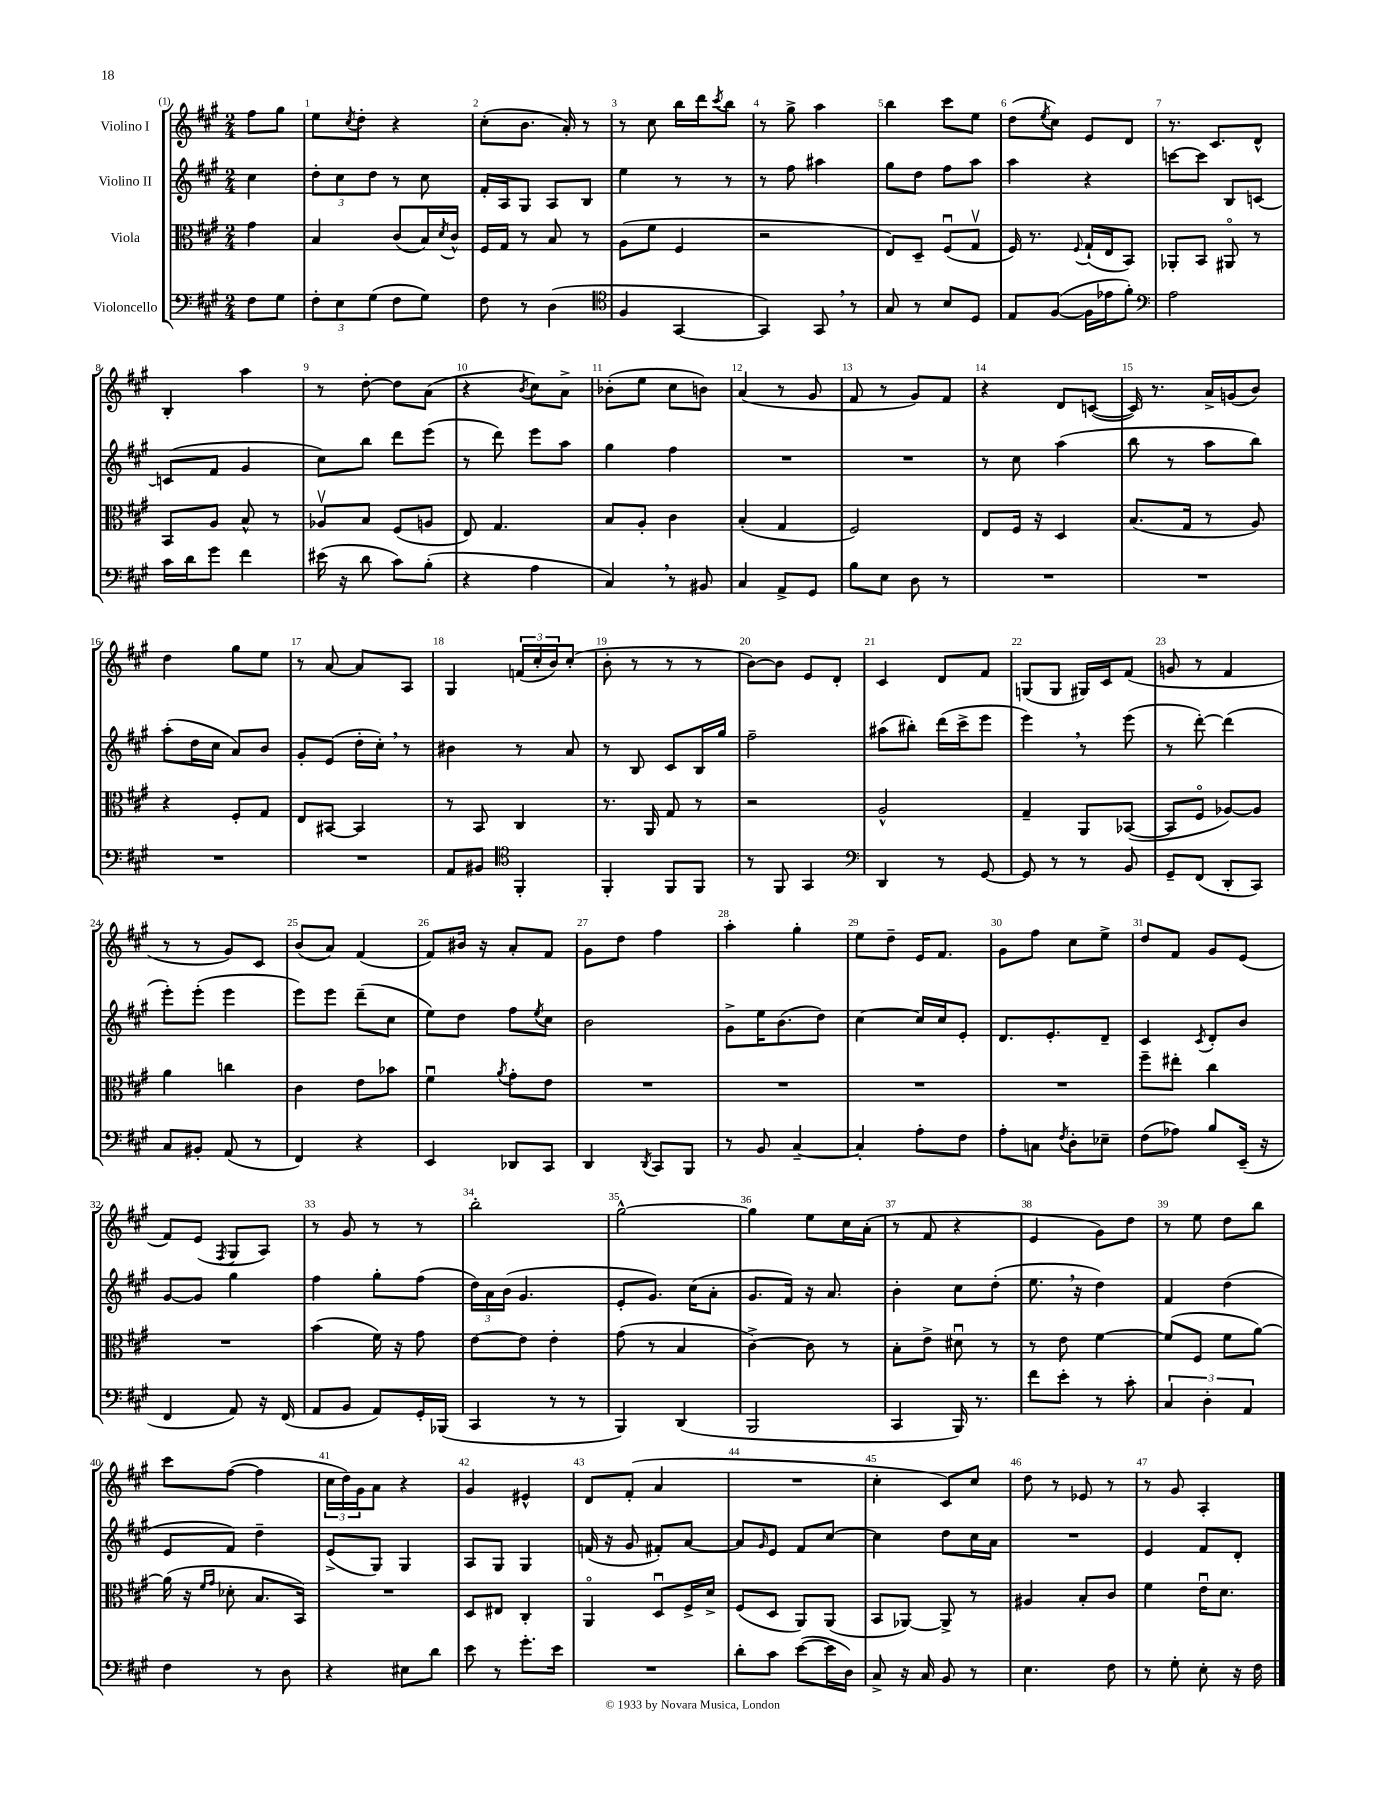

**kern	**kern	**kern	**kern
*part4	*part3	*part2	*part1
*staff4	*staff3	*staff2	*staff1
*I"Violoncello	*I"Viola	*I"Violino II	*I"Violino I
*clefF4	*clefC3	*clefG2	*clefG2
*k[f#c#g#]	*k[f#c#g#]	*k[f#c#g#]	*k[f#c#g#]
*M2/4	*M2/4	*M2/4	*M2/4
=	=	=	=
8F#\L	4g#\	4cc#\	8ff#\L
8G#\J	.	.	8gg#\J
=1	=1	=1	=1
12F#'\L	4B/	12dd'\L	8ee\L
12E\	.	12cc#\	.
.	.	.	8qcc#/
.	.	.	8dd'\J
(12G#\J	.	12dd\J	.
8F#\L	(8c#/L	8r	4r
8G#\J)	16B/L)	8cc#\	.
.	8qd/	.	.
.	16c#^^/JJ	.	.
=2	=2	=2	=2
8F#\	16F#/LL	16f#'/LL	(8cc#'\L
.	16G#/JJ	16A/J	.
8r	8r	8G#/J	8.b\J
(4D\	8B/	8A/L	.
.	.	.	16a'/)
.	8r	8B/J	8r
=3	=3	=3	=3
*clefC4	*	*	*
4F#/	(8A\L	4ee\	8r
.	8f#\J	.	8cc#\
[4GG#/	4F#/	8r	16bb\LL
.	.	.	16ddd\J
.	.	.	8qccc#/
.	.	8r	8bb\J
=4	=4	=4	=4
4GG#/])	2r	8r	8r
.	.	8ff#\	8gg#^\
8GG#,/	.	4aa#X\	4aa\
8r	.	.	.
=5	=5	=5	=5
8G#/	8E/L)	8gg#\L	4bb\
8r	8D~/J	8dd\J	.
8B/L	(8F#u/L	8ff#\L	8ccc#\L
8D/J	8G#v/J	8aa\J	8ee\J
=6	=6	=6	=6
8E/L	16F#/)	4aa\	(8dd\L
.	8.r	.	.
.	.	.	8qee/
([8F#/J	.	.	8cc#\J)
.	8qqF#/	.	.
16F#\LL]	(16G#`/LL	4r	8e/L
16e-X\J	16E/J	.	.
8f#'\J)	8BB/J)	.	8d/J
=7	=7	=7	=7
*clefF4	*	*	*
2A\	8AA-X'/L	[8cccn\L	8.r
.	8BB/J	8ccc\J]	.
.	.	.	8.c#/L
.	8AA#X/	8B/L	.
.	8r	[8cn/J	8d^^/J
!!LO:LB:g=z
=8	=8	=8	=8
16c#\LL	8BB/L	(8cn/L]	4B'/
16d\J	.	.	.
8g#\J	8A/J	8f#/J	.
4f#\	8B^^/	4g#/	4aa\
.	8r	.	.
=9	=9	=9	=9
(16e#X\	8A-Xv/L	8cc#\L)	8r
16r	.	.	.
8d\	8B/J	8bb\J	[8dd'\
8c#\L)	(8F#/L	8ddd\L	8dd\L]
(8B'\J	8An/J	(8eee\J	(8a\J
=10	=10	=10	=10
4r	8E/)	8r	4r
.	4.G#/	8ddd\)	.
.	.	.	8qb/
4A\	.	8eee\L	8cc#\L)
.	.	8aa\J	8a^\J
=11	=11	=11	=11
4C#,/)	8B/L	4gg#\	(8b-X'\L
.	8A'/J	.	8ee\J
8r	4c#\	4ff#\	8cc#\L
8BB#X/	.	.	8bn\J)
=12	=12	=12	=12
4C#/	(4B'/	2r	(4a/
8AA^/L	4G#/	.	8r
8GG#/J	.	.	8g#/
=13	=13	=13	=13
8B\L	2F#/)	2r	8f#/
8E\J	.	.	8r
8D\	.	.	8g#/L)
8r	.	.	8f#/J
=14	=14	=14	=14
2r	8E/L	8r	4r
.	16F#/Jk	8cc#\	.
.	16r	.	.
.	4D/	(4aa\	8d/L
.	.	.	([8cn/J
=15	=15	=15	=15
2r	(8.B/L	8bb\	16c/])
.	.	.	8.r
.	.	8r	.
.	16G#/Jk	.	.
.	8r	8aa\L	16a^/LL
.	.	.	(16gn/J
.	8A/)	8bb\J)	8b/J)
!!LO:LB:g=z
=16	=16	=16	=16
2r	4r	(8aa'\L	4dd\
.	.	16dd\L	.
.	.	16cc#\JJ	.
.	8F#'/L	8a/L)	8gg#\L
.	8G#/J	8b/J	8ee\J
=17	=17	=17	=17
2r	8E/L	8g#'/L	8r
.	[8BB#X/J	(8e/J	[8a/
.	4BB#/]	16dd'\LL	8a/L]
.	.	16cc#',\JJ)	.
.	.	8r	8A/J
=18	=18	=18	=18
8AA/L	8r	4b#X\	4G#/
8BB#X/J	8BB/	.	.
*clefC4	*	*	*
4FF#'/	4C#/	8r	(24fn/LL
.	.	.	24cc#'/
.	.	.	24b/J)
.	.	8a/	(8cc#'/J
=19	=19	=19	=19
4FF#'/	8.r	8r	8b'\
.	.	8B/	8r
.	16AA/	.	.
8FF#/L	8G#/	8c#/L	8r
8FF#/J	8r	16B/L	8r
.	.	16gg#/JJ	.
=20	=20	=20	=20
8r	2r	2ff#~\	[8b\L)
8FF#/	.	.	8b\J]
4GG#/	.	.	8e/L
.	.	.	8d'/J
=21	=21	=21	=21
*clefF4	*	*	*
4DD/	2A^^/	(8aa#X\L	4c#/
.	.	8bb#X'\J)	.
8r	.	(16ddd\LL	8d/L
.	.	16ccc#^\J	.
[8GG#/	.	8eee\J	8f#/J
=22	=22	=22	=22
8GG#/]	4G#~/	4eee,\)	(8Gn/L
8r	.	.	8G/J
8r	8AA/L	8r	16G#X/LL)
.	.	.	16c#/J
8BB/	([8BB-X/J	(8eee\	(8f#/J
=23	=23	=23	=23
8GG#~/L	8BB-/L]	8r	8gn/
(8FF#/J	8F#/J	[8ddd'\)	8r
8DD'/L	[8A-X/L)	(4ddd\]	4f#/
8CC#/J)	8A-/J]	.	.
!!LO:LB:g=z
=24	=24	=24	=24
8C#/L	4a\	8eee'\L)	8r
8BB#X'/J	.	(8eee'\J	8r
(8AA/	4ccn\	4eee\	8g#/L)
8r	.	.	8c#/J
=25	=25	=25	=25
4FF#/)	4c#\	8eee\L)	(8b/L
.	.	8eee\J	8a/J)
4r	8e\L	(8ddd~\L	(4f#/
.	8b-X\J	8cc#\J	.
=26	=26	=26	=26
4EE/	4f#u\	8ee\L)	8f#/L)
.	.	8dd\J	16b#X/Jk
.	.	.	16r
.	8qa/	.	.
8DD-X/L	8g#'\L	8ff#\L	8a'/L
.	.	8qee/	.
8CC#/J	8e\J	8cc#\J	8f#/J
=27	=27	=27	=27
4DD/	2r	2b\	8g#\L
.	.	.	8dd\J
8qDD/	.	.	.
8CC#/L	.	.	4ff#\
8BBB/J	.	.	.
=28	=28	=28	=28
8r	2r	8g#^\L	4aa'\
8BB/	.	16ee\K	.
.	.	(8.b\	.
[4C#~/	.	.	4gg#'\
.	.	8dd\J)	.
=29	=29	=29	=29
4C#'/]	2r	[4cc#\	8ee\L
.	.	.	8dd~\J
8A'\L	.	16cc#/LL]	16e/KL
.	.	16cc#/J	8.f#/J
8F#\J	.	8e'/J	.
=30	=30	=30	=30
8A'\L	2r	8.d/L	8g#\L
8Cn\J	.	.	8ff#\J
.	.	8.e'/	.
8qF#/	.	.	.
8D'\L	.	.	8cc#\L
8E-X~\J	.	8d~/J	8ee^\J
=31	=31	=31	=31
(8F#\L	8ff#~\L	4c#/	8dd/L
8A-X\J)	8ee#X'\J	.	8f#/J
.	.	8qc#/	.
8B/L	4cc#\	8d'/L	8g#/L
(16EE~/Jk	.	8b/J	(8e/J
16r	.	.	.
!!LO:LB:g=z
=32	=32	=32	=32
4FF#/	2r	[8g#/L	8f#/L)
.	.	8g#/J]	(8e/J
.	.	.	8qF#/
8AA/)	.	4gg#\	8G#/L
16r	.	.	8A/J)
(16FF#/	.	.	.
=33	=33	=33	=33
8AA/L	(4b\	4ff#\	8r
8BB/J	.	.	8g#/
8AA/L)	16f#\)	8gg#'\L	8r
.	16r	.	.
16GG#'/L	8g#\	(8ff#\J	8r
(16BBB-X/JJ	.	.	.
=34	=34	=34	=34
4CC#/	[8e\L	24dd\LL)	2bb'\
.	.	24a\	.
.	.	(24b\JJ	.
.	8e\J]	4.g#/	.
8r	4e'\	.	.
8r	.	.	.
=35	=35	=35	=35
4BBB/)	(8g#\	8e'/L	[2gg#^^\
.	8r	8.g#/J)	.
(4DD/	4B/	.	.
.	.	(16cc#\KL	.
.	.	8a'\J	.
=36	=36	=36	=36
2BBB/	[4c#^\)	8.g#/L	4gg#\]
.	.	16f#/Jk)	.
.	8c#\]	16r	8ee\L
.	.	8.a/	.
.	8r	.	16cc#\L
.	.	.	(16a'\JJ
=37	=37	=37	=37
4CC#/	8B'\L	4b'\	8r
.	8e^\J	.	8f#/
16BBB/)	8d#Xu\	8cc#\L	4r
8.r	.	.	.
.	8r	(8dd'\J	.
=38	=38	=38	=38
8f#\L	8r	8.ee,\	4e/
8e'\J	8e\	.	.
.	.	16r	.
8r	[4f#\	4dd\)	8g#\L)
8c#'\	.	.	8dd\J
=39	=39	=39	=39
6C#/	(8f#/L]	4f#/	8r
.	8F#/J	.	8ee\
6D'\	.	.	.
.	8f#\L	(4dd\	8dd\L
6AA/	.	.	.
.	[8a\J)	.	8bb\J
!!LO:LB:g=z
=40	=40	=40	=40
4F#\	(16a\]	8e/L	8ccc#\L
.	16r	.	.
.	16qqf#/LL	.	.
.	16qqg#/JJ	.	.
.	8d-X'\	8f#/J)	([8ff#\J
8r	8.B/L	4dd~\	4ff#\]
8D\	.	.	.
.	16BB/Jk)	.	.
=41	=41	=41	=41
4r	2r	(8e^/L	24cc#\LL
.	.	.	24dd\)
.	.	.	24g#\J
.	.	8G#/J)	8a\J
8E#X\L	.	4G#/	4r
8d\J	.	.	.
=42	=42	=42	=42
8e\	8D/L	8A/L	4g#/
8r	8E#X/J	8G#/J	.
8.g#'\L	4C#'/	4G#/	4e#X^^/
16e\Jk	.	.	.
=43	=43	=43	=43
2r	4AA/	(16fn/	8d/L
.	.	16r	.
.	.	8g#/	(8f#'/J
.	8Du/L	8f#X'/L)	4a/
.	16F#^/L	[8a/J	.
.	16d^/JJ	.	.
=44	=44	=44	=44
8d'\L	(8F#/L	8a/L]	2r
.	.	16qqg#/	.
8c#\J	8D/J	8e/J	.
([8e\L	8AA/L)	8f#/L	.
16e\L]	(8AA/J	[8cc#/J	.
16D\JJ)	.	.	.
=45	=45	=45	=45
8C#^/	8BB/L	4cc#\]	4cc#'\
16r	[8AA-X/J)	.	.
16C#/	.	.	.
8BB/	8AA-^/]	8dd\L	8c#/L)
8r	8r	16cc#\L	8cc#/J
.	.	16a\JJ	.
=46	=46	=46	=46
4.E\	4A#X/	2r	8dd\
.	.	.	8r
.	8B'/L	.	8e-X/
8F#\	8c#/J	.	8r
=47	=47	=47	=47
8r	4f#\	4e/	8r
8G#'\	.	.	8g#/
8E'\	16eu\KL	8f#/L	4A'/
.	8.d\J	.	.
16r	.	8d'/J	.
16F#\	.	.	.
==	==	==	==
*-	*-	*-	*-
